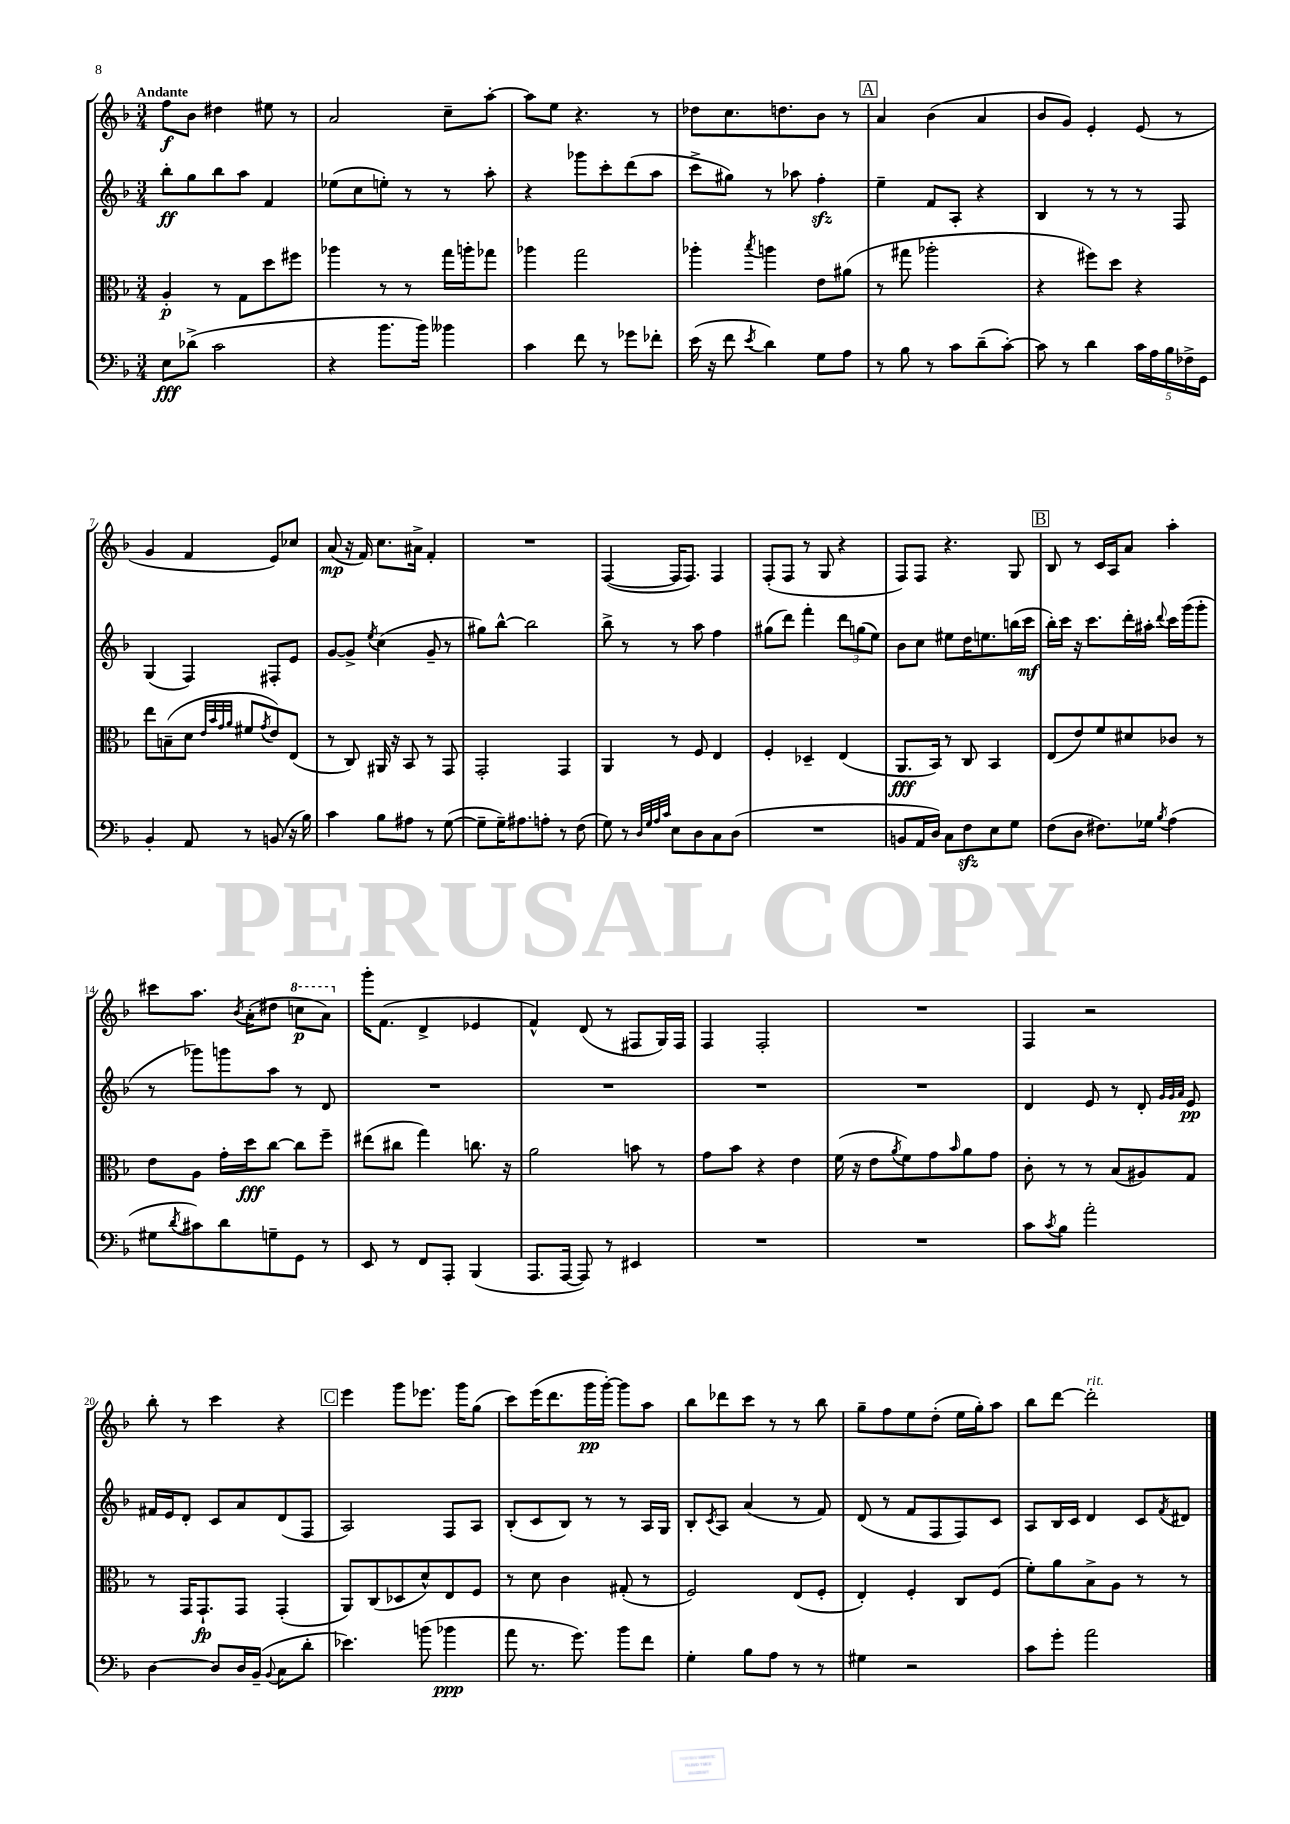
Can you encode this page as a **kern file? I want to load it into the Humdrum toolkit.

**kern	**kern	**kern	**kern
*staff4	*staff3	*staff2	*staff1
*clefF4	*clefC3	*clefG2	*clefG2
*k[b-]	*k[b-]	*k[b-]	*k[b-]
*M3/4	*M3/4	*M3/4	*M3/4
8E\L	4A'/	8bb-'\L	8ff\L
(8d-^\J	.	8gg\	8b-\J
2c\	8r	8bb-\	4dd#\
.	8G\L	8aa\J	.
.	8dd\	4f/	8ee#\
.	8ff#\J	.	8r
=	=	=	=
4r	4aa-\	(8ee-\L	2a/
.	.	8cc\	.
8.b-\L	8r	8ee'\J)	.
.	8r	8r	.
16b-\Jk)	.	.	.
4b--\	16gg\LL	8r	8cc~\L
.	16aa'\J	.	.
.	8gg-\J	8aa'\	[8aa'\J
=	=	=	=
4c\	4aa-\	4r	8aa\]L
.	.	.	8ee\J
8f\	2gg\	8ggg-\L	4.r
8r	.	8ccc'\	.
8g-\L	.	(8ddd\	.
8f-'\J	.	8aa\J	8r
=	=	=	=
(16e\	4aa-'\	8ccc^\L	8dd-\L
16r	.	.	.
8f\	.	8gg#\J)	8.cc\
8qe/	8qbb-/	.	.
4d\)	4aa\	8r	.
.	.	.	8.dd\
.	.	8aa-\	.
8G\L	8e\L	4ff'\	8b-\J
8A\J	(8a#\J	.	8r
=	=	=	=
8r	8r	4ee~\	4a/
8B-\	8gg#\	.	.
8r	2aa-'\	8f/L	(4b-\
8c\L	.	8A'/J	.
(8d~\	.	4r	4a/
[8c'\J)	.	.	.
=	=	=	=
8c\]	4r	4B-/	8b-/L
8r	.	.	8g/J)
4d\	8ff#\L)	8r	4e'/
.	8dd\J	8r	.
20c\LL	4r	8r	(8e/
20A\	.	.	.
20B-\	.	.	.
.	.	8F/	8r
20F-^\	.	.	.
20GG\JJ	.	.	.
=	=	=	=
4BB-'/	8ee\L	(4G/	4g/
.	(8B~\	.	.
8AA/	8d\J	4F/)	4f/
.	32qqe/LLL	.	.
.	32qqb-/	.	.
.	32qqg/	.	.
.	32qqa/JJJ	.	.
8r	8f#/L	.	.
.	8qg/	.	.
(8BB/	8e/)	8F#'/L	8e/L)
16r	(8E/J	8e/J	8cc-/J
16B-\)	.	.	.
=	=	=	=
4c\	8r	[8g/L	(8a/
.	8C/)	8g^/]J	16r
.	.	.	16f/)
.	.	8qee/	.
8B-\L	16AA#/	(4cc\	8.cc\L
.	16r	.	.
8A#\J	8BB-/	.	.
.	.	.	16a#^\Jk
8r	8r	8g~/	4f'/
([8G\	8GG/	8r	.
=	=	=	=
8G~\]L	2GG'/	8gg#\L)	2.r
16G~\K)	.	[8bb-^^\J	.
8.A#\	.	.	.
.	.	2bb-\]	.
8A'\J	.	.	.
8r	4GG/	.	.
(8F\	.	.	.
=	=	=	=
8G\)	4AA/	8bb-^\	([4F/
8r	.	8r	.
32qqD/LLL	.	.	.
32qqG/	.	.	.
32qqA/	.	.	.
32qqc/JJJ	.	.	.
8E\L	8r	8r	16F/]LK
.	.	.	8.F/J)
8D\	8F/	8aa\	.
8C\	4E/	4ff\	4F/
(8D\J	.	.	.
=	=	=	=
2.r	4F'/	(8gg#\L	(8F'/L
.	.	8ddd\J)	8F/J
.	4D-~/	4fff'\	8r
.	.	.	8G/
.	(4E/	12ddd\L	4r
.	.	(12gg\	.
.	.	12ee\J)	.
=	=	=	=
8BB/L	8.AA/L	8b-\L	8F/L)
16AA/L	.	8cc\J	8F/J
16D/JJ)	16BB-/Jk)	.	.
8C\L	8r	8ee#\L	4.r
8F\	8C/	16dd\K	.
.	.	8.ee\	.
8E\	4BB-/	.	.
8G\J	.	(16bb\L	8G/
.	.	16ccc\JJ	.
=	=	=	=
(8F\L	(8E/L	16bb-'\LL)	8B-/
.	.	16ccc\JJ	.
8D\J	8e/)	16r	8r
.	.	8.ccc\L	.
8.F#\L)	8f/	.	16c/LL
.	.	.	16A/J
.	8d#/	16ddd'\L	8a/J
16G-\Jk	.	16aa#'\JJ	.
8qB-/	.	8qqddd/	.
(4A\	8c-/J	16ccc\LL	4aa'\
.	.	(16ggg\J	.
.	8r	8ggg'\J	.
=	=	=	=
8G#\L	8e\L	8r	8ccc#\L
8qd/	.	.	.
8c#\)	8A\J	8ggg-\L)	8.aa\J
8d\	16g'\LL	8ggg\	.
.	.	.	8qb-/
.	16dd\J	.	(16a'\LK
8G~\	[8cc\J	8aa\J	8dd#\J
8GG\J	8cc\]L	8r	8ccc\L
8r	8ff~\J	8d/	8aa\J)
=	=	=	=
8EE/	(8ee#\L	2.r	16ggg'\LK
.	.	.	(8.f\J
8r	8cc#\J	.	.
8FF/L	4gg\)	.	4d^/
8AAA'/J	.	.	.
(4BBB-/	8.cc\	.	4e-/
.	16r	.	.
=	=	=	=
8.AAA/L	2a\	2.r	4f^^/)
[16AAA/Jk	.	.	.
8AAA/])	.	.	(8d/
8r	.	.	8r
4EE#/	8b\	.	8F#/L
.	8r	.	16G/L)
.	.	.	16F#/JJ
=	=	=	=
2.r	8g\L	2.r	4F/
.	8b-\J	.	.
.	4r	.	2F'/
.	4e\	.	.
=	=	=	=
2.r	(16f\	2.r	2.r
.	16r	.	.
.	8e\L	.	.
.	8qa/	.	.
.	8f\)	.	.
.	8g\	.	.
.	16qqb-/	.	.
.	8a\	.	.
.	8g\J	.	.
=	=	=	=
8c\L	8c'\	4d/	4F/
8qc/	.	.	.
8B-\J	8r	.	.
2a'\	8r	8e/	2r
.	(8B-/L	8r	.
.	8A#/)	8d'/	.
.	.	32qqg/LLL	.
.	.	32qqg/	.
.	.	32qqa/JJJ	.
.	8G/J	8e/	.
=	=	=	=
[4D\	8r	16f#/LL	8bb-'\
.	.	16e/J	.
.	16GG/LK	8d'/J	8r
.	8.GG`/	.	.
8D/]L	.	8c/L	4ccc\
16D/L	8GG/J	8a/	.
(16BB-~/JJ	.	.	.
8qqBB-/	.	.	.
8C\L	(4GG'/	(8d/	4r
8d'\J	.	8F/J	.
=	=	=	=
4.e-\)	8AA/L)	2A/)	4eee\
.	(8C/	.	.
.	8D-/	.	8ggg\L
(8b\	8d^^/)	.	8.eee-\J
4b-\	8E/	8F/L	.
.	.	.	16ggg\LK
.	8F/J	8A/J	(8gg\J
=	=	=	=
8a\	8r	(8B-'/L	8ccc\L)
8.r	8d\	8c/	(16eee\K
.	.	.	8.ddd\
.	4c\	8B-/J)	.
8.g\)	.	.	.
.	.	8r	16ggg\L
.	.	.	[16ggg'\JJ)
8b-\L	(8G#'/	8r	8ggg\]L
8f\J	8r	16A/LL	8aa\J
.	.	16G/JJ	.
=	=	=	=
4G'\	2F/)	8B-'/L	8bb-\L
.	.	8qc/	.
.	.	8A/J	8ddd-\
8B-\L	.	(4a/	8ccc\J
8A\J	.	.	8r
8r	(8E/L	8r	8r
8r	8F'/J	8f/)	8bb-\
=	=	=	=
4G#\	4E'/)	(8d/	8gg~\L
.	.	8r	8ff\
2r	4F'/	8f/L	8ee\
.	.	8F/	(8dd'\J
.	8C/L	8F/)	16ee\LL
.	.	.	16gg'\J)
.	(8F/J	8c/J	8aa\J
=	=	=	=
8c\L	8f'\L)	8A/L	8bb-\L
8g'\J	8a\	16B-/L	[8ddd\J
.	.	16c/JJ	.
2a\	8B-^\	4d/	2ddd'\]
.	8A\J	.	.
.	8r	8c/L	.
.	.	8qf/	.
.	8r	8d#/J	.
==	==	==	==
*-	*-	*-	*-
